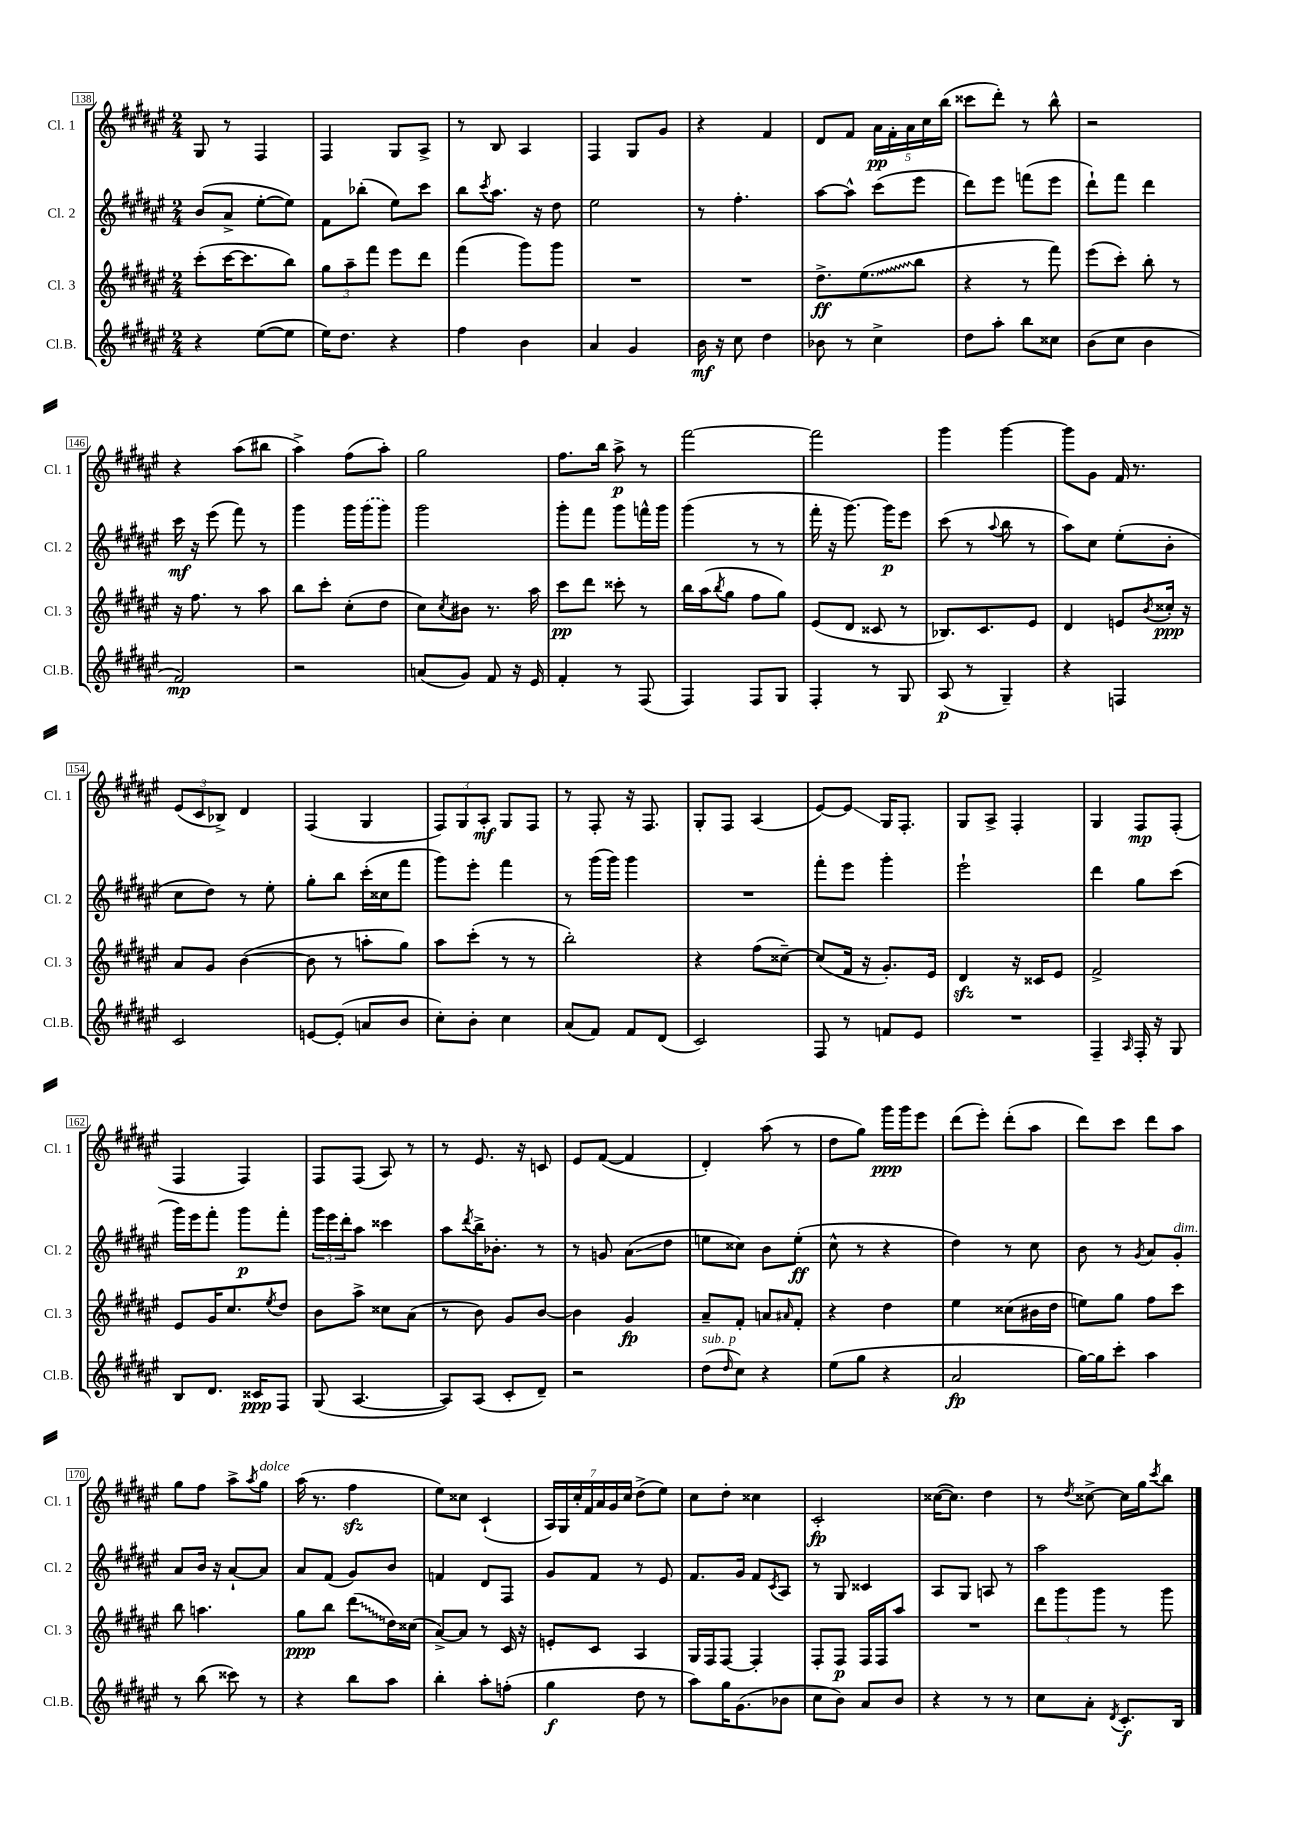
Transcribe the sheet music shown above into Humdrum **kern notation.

**kern	**kern	**kern	**kern
*staff4	*staff3	*staff2	*staff1
*clefG2	*clefG2	*clefG2	*clefG2
*k[f#c#g#d#a#e#]	*k[f#c#g#d#a#e#]	*k[f#c#g#d#a#e#]	*k[f#c#g#d#a#e#]
*M2/4	*M2/4	*M2/4	*M2/4
4r	(8ccc#'	(8b	8G#
.	[16ccc#	8a#^	8r
.	8.ccc#]	.	.
([8ee#	.	[8ee#'	4F#
8ee#]	8bb)	8ee#])	.
=	=	=	=
16ee#)	12gg#	8f#	4F#
8.dd#	.	.	.
.	12aa#~	.	.
.	.	(8bb-'	.
.	12fff#	.	.
4r	8eee#	8ee#)	8G#
.	8ddd#	8ccc#	8A#^
=	=	=	=
4ff#	(4fff#	8bb	8r
.	.	8qccc#	.
.	.	8.aa#	8B
4b	8ggg#)	.	4A#
.	.	16r	.
.	8ggg#	8dd#	.
=	=	=	=
4a#	2r	2ee#	4F#
4g#	.	.	8G#
.	.	.	8g#
=	=	=	=
16b	2r	8r	4r
16r	.	.	.
8cc#	.	4.ff#'	.
4dd#	.	.	4f#
=	=	=	=
8b-	8.dd#^	[8aa#	8d#
8r	.	8aa#^^]	8f#
.	(8.ee#	.	.
4cc#^	.	(8ccc#	20a#
.	.	.	20f#'
.	.	.	20a#
.	8bb	8eee#	.
.	.	.	20cc#
.	.	.	(20bb
=	=	=	=
8dd#	4r	8ddd#)	8ccc##
8aa#'	.	8eee#	8ddd#')
8bb	8r	(8fff	8r
8cc##	8fff#)	8eee#	8bb^^
=	=	=	=
(8b	(8eee#	8ddd#`)	2r
8cc#	8ccc#')	8fff#	.
4b	8bb'	4ddd#	.
.	8r	.	.
=	=	=	=
2f#)	16r	16ccc#	4r
.	8.ff#	16r	.
.	.	(8eee#	.
.	8r	8fff#)	(8aa#
.	8aa#	8r	8bb#
=	=	=	=
2r	8bb	4ggg#	4aa#^)
.	8ccc#'	.	.
.	(8cc#'	16ggg#	(8ff#
.	.	(16ggg#	.
.	8dd#	8ggg#)	8aa#')
=	=	=	=
(8a	8cc#)	2ggg#	2gg#
.	8qcc#	.	.
8g#)	8b#	.	.
8f#	8.r	.	.
16r	.	.	.
16e#	16aa#	.	.
=	=	=	=
4f#'	8ccc#	8ggg#'	8.ff#
.	8ddd#	8fff#	.
.	.	.	16bb
8r	8ccc##'	8ggg#	8aa#^
(8F#	8r	16fff^^	8r
.	.	16ggg#	.
=	=	=	=
4F#)	16bb	(4ggg#	[2fff#
.	(16aa#	.	.
.	8qbb	.	.
.	8gg#	.	.
8F#	8ff#	8r	.
8G#	8gg#)	8r	.
=	=	=	=
4F#'	(8e#	16fff#'	2fff#]
.	.	16r	.
.	8d#	[8.ggg#)	.
8r	8c##	.	.
.	.	16ggg#]	.
8G#	8r	8eee#	.
=	=	=	=
(8A#	8.B-)	(8ccc#	4ggg#
8r	.	8r	.
.	8.c#	.	.
.	.	8qqaa#	.
4G#~)	.	8bb	[4ggg#
.	8e#	8r	.
=	=	=	=
4r	4d#	8aa#)	8ggg#]
.	.	8cc#	8g#
4F	8e	(8ee#'	16f#
.	.	.	8.r
.	8qb	.	.
.	16cc##'	8b'	.
.	16r	.	.
=	=	=	=
2c#	8a#	8cc#	(12e#
.	.	.	12c#
.	8g#	8dd#)	.
.	.	.	12B-^)
.	([4b	8r	4d#
.	.	8ee#'	.
=	=	=	=
[8e	8b]	8gg#'	(4F#
(8e']	8r	8bb	.
8a	8aa'	(16ccc#'	4G#
.	.	16cc##	.
8b	8gg#)	8fff#	.
=	=	=	=
8cc#')	8aa#	8ggg#)	12F#)
.	.	.	12G#
8b'	(8ccc#'	8eee#'	.
.	.	.	12A#'
4cc#	8r	4fff#	8G#
.	8r	.	8F#
=	=	=	=
(8a#	2bb')	8r	8r
8f#)	.	(16ggg#	8F#'
.	.	16ggg#)	.
8f#	.	4ggg#	16r
.	.	.	8.F#
(8d#	.	.	.
=	=	=	=
2c#)	4r	2r	8G#'
.	.	.	8F#
.	(8ff#	.	(4A#
.	[8cc##~)	.	.
=	=	=	=
8F#	(8cc##]	8fff#'	[8e#)
8r	16f#	8eee#	8e#]
.	16r	.	.
8f	8.g#')	4ggg#'	16G#
.	.	.	8.F#'
8e#	.	.	.
.	16e#	.	.
=	=	=	=
2r	4d#	2eee#`	8G#
.	.	.	8A#^
.	16r	.	4F#'
.	16c##	.	.
.	8e#	.	.
=	=	=	=
4F#~	2f#^	4ddd#	4G#
16qqA#	.	.	.
16F#'	.	8gg#	8F#
16r	.	.	.
8G#	.	(8ccc#	(8F#'
=	=	=	=
8B	8e#	16ggg#)	4F#
.	.	16eee#	.
8.d#	16g#	8fff#'	.
.	8.cc#	.	.
.	.	8ggg#	4F#)
16c##	.	.	.
.	8qee#	.	.
8F#	8dd#	8fff#'	.
=	=	=	=
(8G#	8b	24ggg#	8F#
.	.	24eee#	.
.	.	24ddd#'	.
[4.A#	8aa#^	8aa#	(8F#
.	8cc##	4ccc##	8A#)
.	(8a#	.	8r
=	=	=	=
8A#])	8r	8aa#	8r
.	.	8qddd#	.
(8A#	8b)	16bb^	8.e#
.	.	8.b-'	.
8c#'	8g#	.	.
.	.	.	16r
8d#~)	[8b	8r	8c
=	=	=	=
2r	4b]	8r	8e#
.	.	8g	([8f#
.	4g#	(8a#	4f#]
.	.	8dd#	.
=	=	=	=
(8dd#	8a#~	8ee	4d#')
16qqdd#	.	.	.
8cc#)	8f#'	8cc##)	.
4r	8a	8b	(8aa#
.	16qqa#	.	.
.	8f#'	(8ee'	8r
=	=	=	=
(8ee#	4r	8cc#^^	8dd#
8gg#	.	8r	8gg#)
4r	4dd#	4r	16ggg#
.	.	.	16ggg#
.	.	.	8eee#
=	=	=	=
2a#	4ee#	4dd#)	(8ddd#
.	.	.	8eee#')
.	(8cc##	8r	(8ddd#'
.	16b#	8cc#	8aa#
.	16dd#	.	.
=	=	=	=
[16gg#)	8ee)	8b	8ddd#)
16gg#]	.	.	.
8ccc#'	8gg#	8r	8ccc#
.	.	8qg#	.
4aa#	8ff#	8a#	8ddd#
.	8ccc#	8g#'	8aa#
=	=	=	=
8r	8bb	8a#	8gg#
(8bb	4.aa	16b	8ff#
.	.	16r	.
8ccc##)	.	[8a#`	8aa#^
.	.	.	8qaa#
8r	.	8a#]	8gg#
=	=	=	=
4r	8gg#	8a#	(16aa#
.	.	.	8.r
.	8bb	(8f#	.
8bb	(8ddd#	8g#)	4ff#
8aa#	16dd#)	8b	.
.	(16cc##	.	.
=	=	=	=
4bb'	[8a#^)	4f	8ee#)
.	8a#]	.	8cc##
8aa#'	8r	8d#	(4c#`
(8ff'	16c#	8F#	.
.	16r	.	.
=	=	=	=
4gg#	8e'	8g#	28A#)
.	.	.	28G#
.	.	.	28cc#'
.	.	.	28f#
.	8c#	8f#	.
.	.	.	28a#
.	.	.	28g#
.	.	.	28cc#
8dd#	4A#	8r	(8dd#^
8r	.	8e#	8ee#)
=	=	=	=
8aa#)	16G#	8.f#	8cc#
.	16F#	.	.
16gg#	[8F#	.	8dd#'
(8.g#	.	16g#	.
.	4F#']	8f#	4cc##
.	.	8qc#	.
8b-	.	8A#	.
=	=	=	=
8cc#	8F#'	8r	2c#'
8b)	8F#	8G#	.
8a#	16F#	4c##	.
.	16F#	.	.
8b	8aa#	.	.
=	=	=	=
4r	2r	8A#	([16cc##
.	.	.	8.cc##])
.	.	8G#	.
8r	.	8A	4dd#
8r	.	8r	.
=	=	=	=
8cc#	12ddd#	2aa#	8r
.	12ggg#	.	.
.	.	.	8qdd#
8a#'	.	.	[8cc##^
.	12ggg#	.	.
8qd#	.	.	.
8.c#'	8r	.	16cc##]
.	.	.	16gg#
.	.	.	8qccc#
.	8ggg#	.	8bb
16B	.	.	.
==	==	==	==
*-	*-	*-	*-
